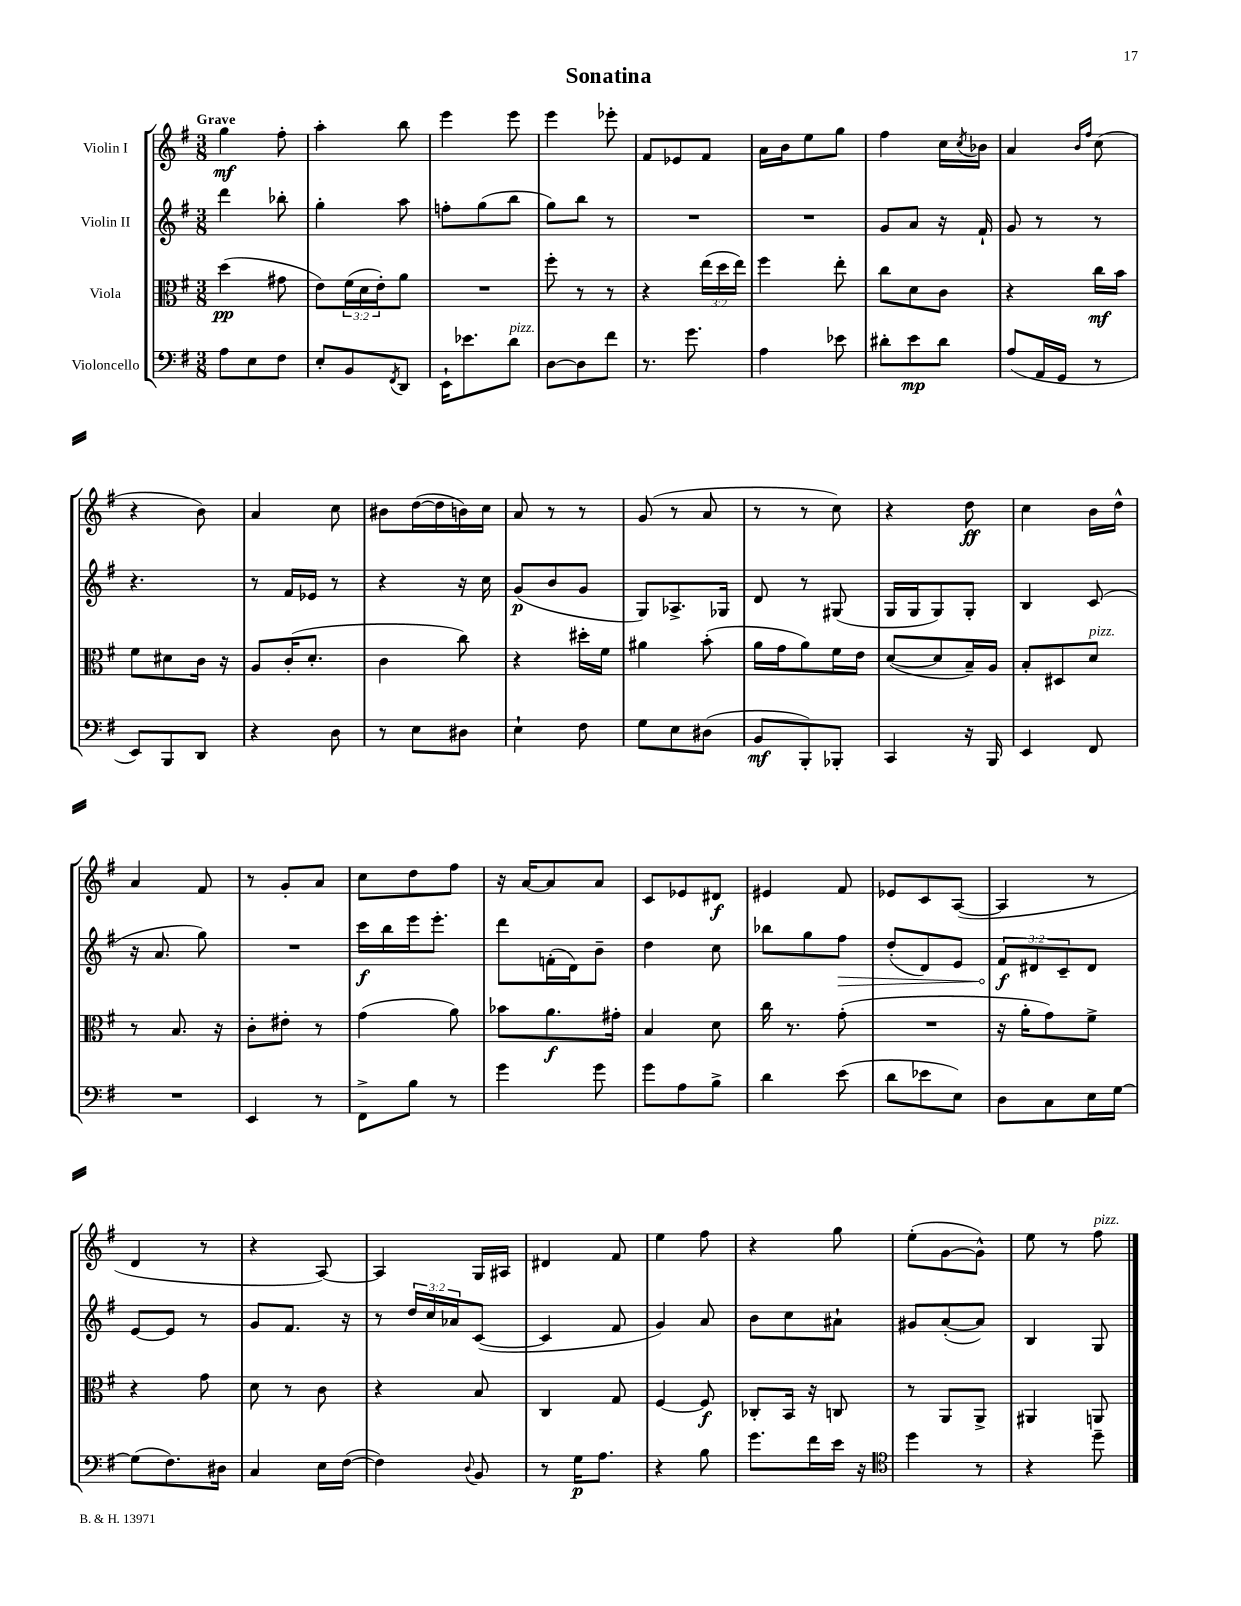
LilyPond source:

\header { title = "Sonatina" }
<<
\new StaffGroup <<
\new Staff = "s0" \with { instrumentName = "Violin I" } {
    \clef treble \key g \major \numericTimeSignature \time 3/8 \tempo "Grave"
    g''4\mf fis''8-. |
    a''4-. b''8 |
    e'''4 e'''8 |
    e'''4 ees'''8-. |
    fis'8 ees'8 fis'8 |
    a'16 b'16 e''8 g''8 |
    fis''4 c''16 \acciaccatura { c''8 } bes'16 |
    a'4 \grace { b'16 fis''16 } c''8( |
    r4 b'8) |
    a'4 c''8 |
    bis'8 d''16~( d''16 b'16) c''16 |
    a'8 r8 r8 |
    g'8( r8 a'8 |
    r8 r8 c''8) |
    r4 d''8\ff |
    c''4 b'16 d''16-^ |
    a'4 fis'8 |
    r8 g'8-. a'8 |
    c''8 d''8 fis''8 |
    r16 a'16~ a'8 a'8 |
    c'8 ees'8 dis'8\f |
    eis'4 fis'8 |
    ees'8 c'8 a8~( |
    a4 r8 |
    d'4 r8 |
    r4 a8~) |
    a4 g16 ais16 |
    dis'4 fis'8 |
    e''4 fis''8 |
    r4 g''8 |
    e''8-.( g'8~ g'8-^) |
    e''8 r8 fis''8^\markup { \italic "pizz." } \bar "|." |
}
\new Staff = "s1" \with { instrumentName = "Violin II" } {
    \clef treble \key g \major \numericTimeSignature \time 3/8 \override Staff.TupletNumber.text = #tuplet-number::calc-fraction-text
    d'''4 bes''8-. |
    g''4-. a''8 |
    f''8-. g''8( b''8 |
    g''8) b''8 r8 |
    R4. |
    R4. |
    g'8 a'8 r16 fis'16-! |
    g'8 r8 r8 |
    r4. |
    r8 fis'16 ees'16 r8 |
    r4 r16 c''16 |
    g'8\p( b'8 g'8 |
    g8) aes8.-> ges16 |
    d'8 r8 gis8( |
    g16 g16 g8) g8-. |
    b4 c'8( |
    r16 a'8. g''8) |
    R4. |
    c'''16\f b''16 e'''16 e'''8.-. |
    d'''8 f'16-.( d'16) b'8-- |
    d''4 c''8 |
    bes''8 g''8 \once \override Hairpin.circled-tip = ##t fis''8\> |
    d''8-.( d'8) e'8 |
    \tuplet 3/2 { fis'8\f\! dis'8 c'8-- } dis'8 |
    e'8~ e'8 r8 |
    g'8 fis'8. r16 |
    r8 \tuplet 3/2 { d''16 c''16 aes'16 } c'8~( |
    c'4 fis'8 |
    g'4) a'8 |
    b'8 c''8 ais'8-! |
    gis'8 a'8~-.( a'8) |
    b4 g8 \bar "|." |
}
\new Staff = "s2" \with { instrumentName = "Viola" } {
    \clef alto \key g \major \numericTimeSignature \time 3/8 \override Staff.TupletNumber.text = #tuplet-number::calc-fraction-text
    d''4\pp( gis'8 |
    e'8) \tuplet 3/2 { fis'16( d'16 e'16-.) } a'8 |
    R4. |
    fis''8-. r8 r8 |
    r4 \tuplet 3/2 { e''16( d''16 e''16) } |
    fis''4 e''8-. |
    c''8 d'8 c'8 |
    r4 c''16\mf b'16 |
    fis'8 dis'8 c'16 r16 |
    a8 c'16-.( d'8.-. |
    c'4 c''8) |
    r4 dis''16-. fis'16 |
    ais'4 b'8-.( |
    a'16 g'16 a'8) fis'16 e'16 |
    d'8~( d'8 b16--) a16 |
    b8-. dis8 d'8^\markup { \italic "pizz." } |
    r8 b8. r16 |
    c'8-. eis'8-. r8 |
    g'4( a'8) |
    bes'8 a'8.\f gis'16-. |
    b4 d'8 |
    c''16 r8. g'8-.( |
    R4. |
    r16 a'16-. g'8) fis'8-> |
    r4 g'8 |
    d'8 r8 c'8 |
    r4 b8 |
    c4 g8 |
    fis4~ fis8\f |
    ces8-. b,16 r16 c8 |
    r8 a,8 a,8-> |
    ais,4 a,8 \bar "|." |
}
\new Staff = "s3" \with { instrumentName = "Violoncello" } {
    \clef bass \key g \major \numericTimeSignature \time 3/8
    a8 e8 fis8 |
    e8-. b,8 \acciaccatura { fis,8 } d,8 |
    e,16-! ees'8. d'8^\markup { \italic "pizz." } |
    d8~ d8 fis'8 |
    r8. g'8. |
    a4 ees'8 |
    dis'8-. e'8\mp dis'8 |
    a8( a,16 g,16 r8 |
    e,8) b,,8 d,8 |
    r4 d8 |
    r8 e8 dis8 |
    e4-! fis8 |
    g8 e8 dis8( |
    b,8\mf b,,8-.) bes,,8-. |
    c,4 r16 b,,16 |
    e,4 fis,8 |
    R4. |
    e,4 r8 |
    fis,8-> b8 r8 |
    g'4 g'8 |
    g'8 a8 b8-> |
    d'4 e'8( |
    d'8 ees'8 e8) |
    d8 c8 e16 g16~ |
    g8( fis8.) dis16 |
    c4 e16 fis16~( |
    fis4) \appoggiatura { d8 } b,8 |
    r8 g16\p a8. |
    r4 b8 |
    g'8. fis'16 e'16 r16 |
    \clef tenor d''4 r8 |
    r4 d''8-- \bar "|." |
}
>>
>>
\layout { \context { \Score \remove "Bar_number_engraver" } }
